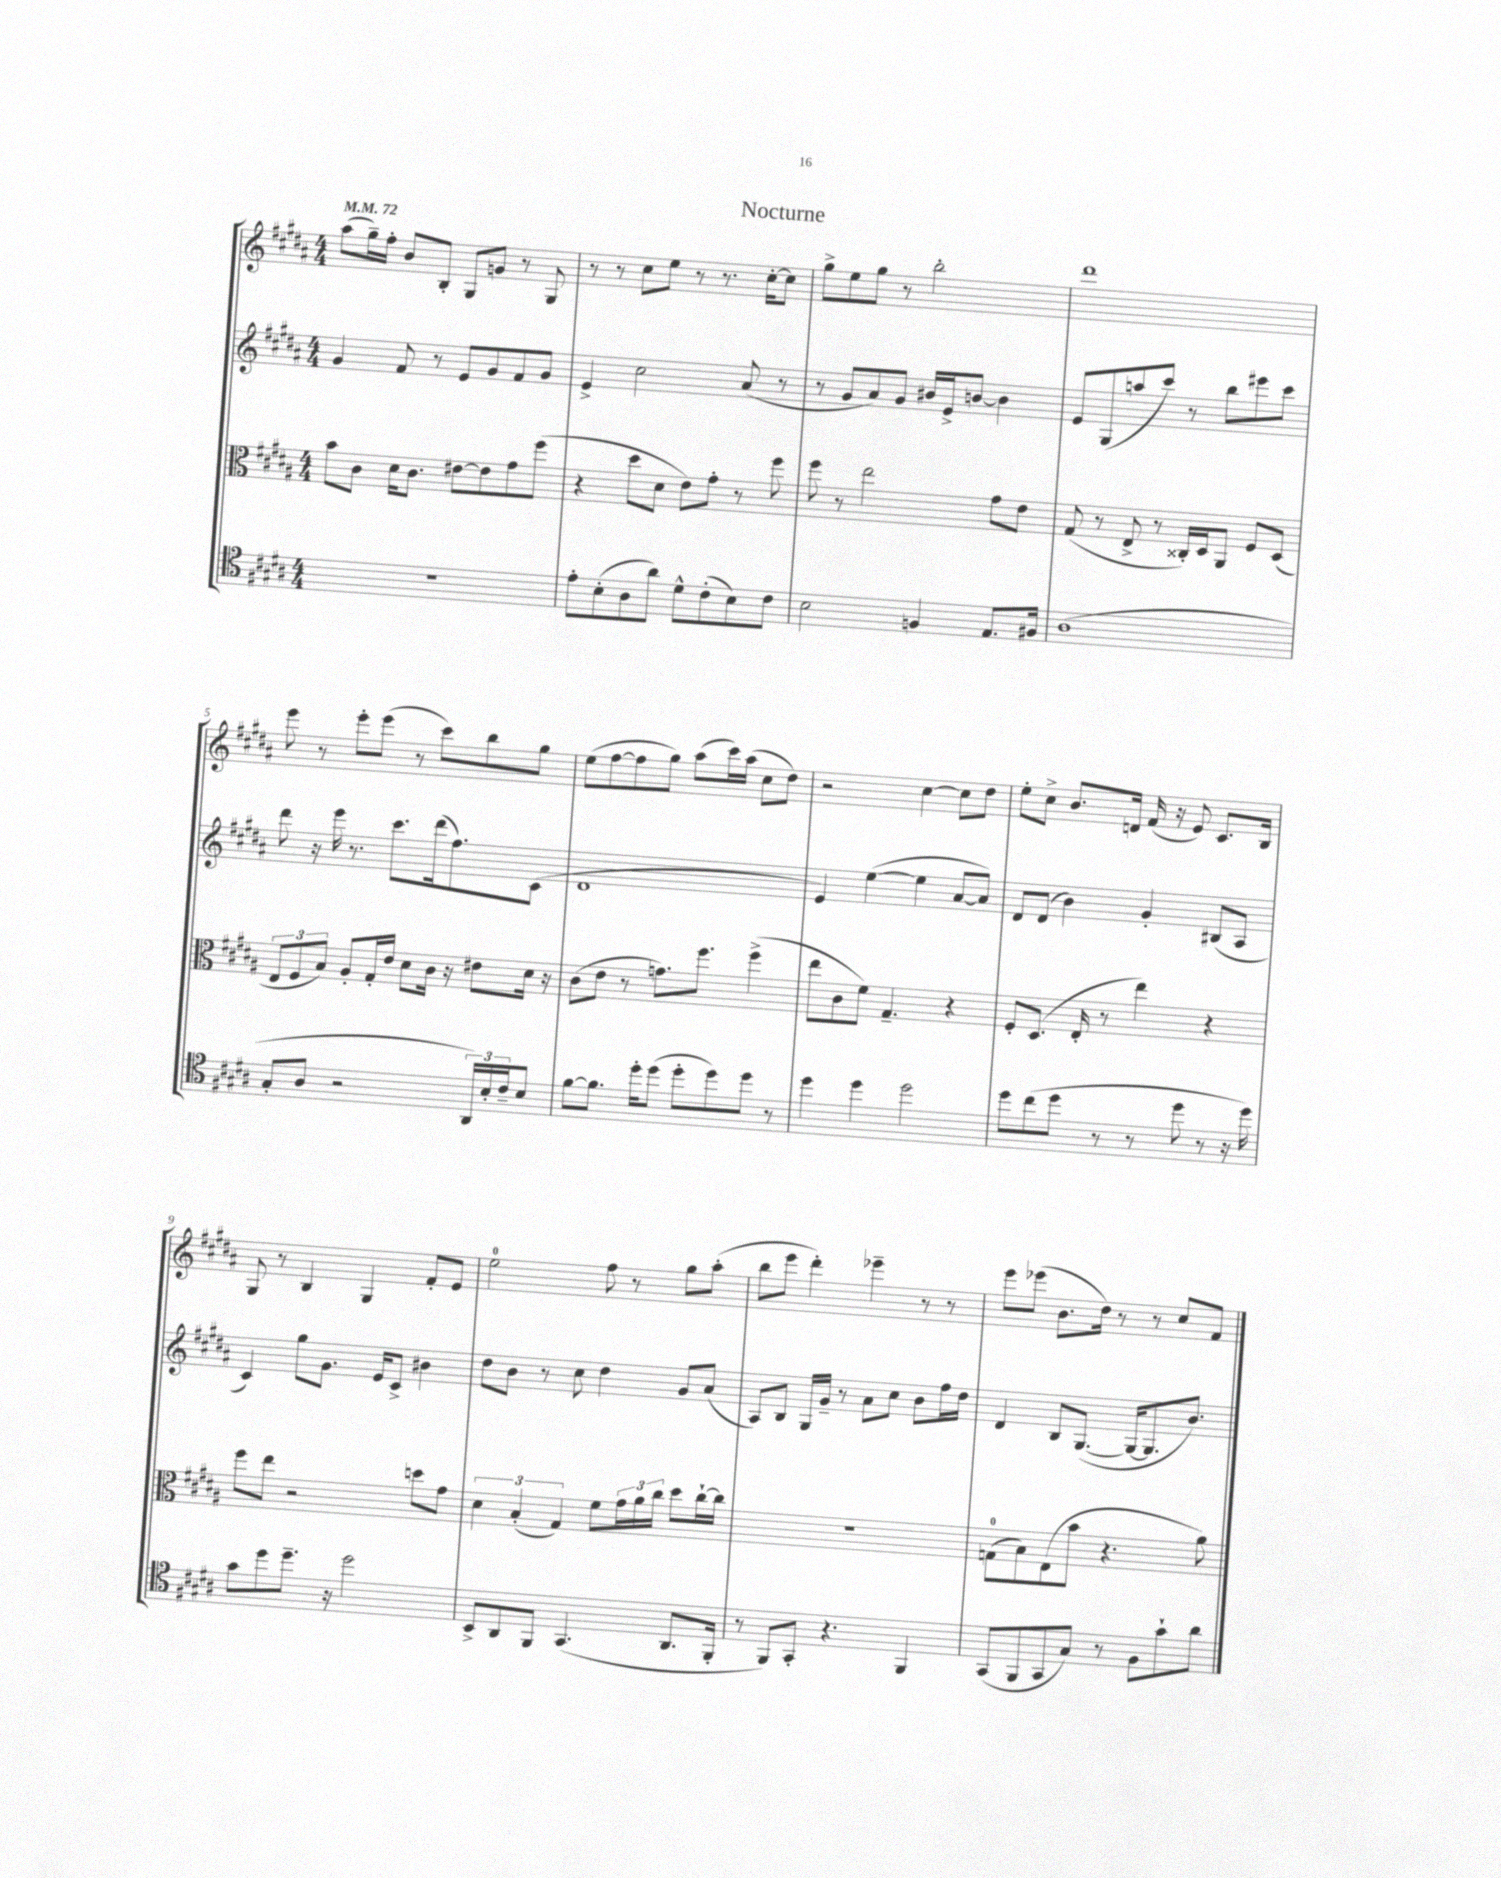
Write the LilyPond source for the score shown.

\header { title = "Nocturne" }
<<
\new StaffGroup <<
\new Staff = "s0" {
    \clef treble \key b \major \numericTimeSignature \time 4/4 \tempo 4 = 72
    ais''8( gis''16--) fis''16-. b'8 b8-. gis8 g'8 r8 gis8 |
    r8 r8 cis''8 e''8 r8 r8. cis''16~-. cis''8 |
    gis''8-> e''8 gis''8 r8 b''2-. |
    dis'''1 |
    e'''8 r8 e'''8-. e'''8( r8 cis'''8) b''8 gis''8 |
    e''8( fis''8~ fis''8 gis''8) ais''8( cis'''16) ais''16( cis''8 dis''8) |
    r2 cis''4~ cis''8 dis''8 |
    e''8-. cis''8-> b'8. d'16 fis'16( r16 e'8) cis'8. b16 |
    gis8 r8 b4 gis4 fis'8-. e'8 |
    e''2-0 fis''8 r8 gis''8 ais''8-.( |
    b''8 e'''8 dis'''4-.) ees'''4-- r8 r8 |
    e'''8 ees'''8( b'8. dis''16) r8 r8 cis''8 fis'8 \bar "|." |
}
\new Staff = "s1" {
    \clef treble \key b \major \numericTimeSignature \time 4/4
    gis'4 fis'8 r8 e'8 gis'8 fis'8 gis'8 |
    e'4-> cis''2 ais'8( r8 |
    r8 gis'8 ais'8) gis'8 bis'16 e'16-> b'8~ b'4 |
    e'8 gis8( a''8 cis'''8) r8 b''8 eis'''8 cis'''8 |
    dis'''8 r16 e'''16 r8. cis'''8. dis'''16( fis''8.) cis'8( |
    dis'1 |
    e'4) e''4~( e''4 ais'8~ ais'8) |
    dis'8 dis'8( b'4) gis'4-. bis8( ais8 |
    cis'4) gis''8 gis'8. e'16 cis'8-> bis'4 |
    dis''8 b'8 r8 cis''8 dis''4 gis'8 ais'8( |
    ais8) b8 gis16 gis'16-- r8 ais'8 cis''8 b'8 fis''16 dis''16 |
    dis'4 b8 gis8.~( gis16~ gis8. b'8.) \bar "|." |
}
\new Staff = "s2" {
    \clef alto \key b \major \numericTimeSignature \time 4/4
    b'8 cis'8 dis'16 cis'8. eis'8~ eis'8 gis'8 fis''8( |
    r4 dis''8 dis'8 e'8) gis'8-. r8 fis''8 |
    fis''8 r8 e''2 gis'8 e'8 |
    gis8( r8 e8-> r8 cisis16-.) dis16 ais,8 fis8 dis8( |
    \tuplet 3/2 { e8 fis8 b8) } ais8-. gis16-. e'16 dis'8 cis'16 r16 eis'8 dis'16 r16 |
    cis'8( e'8 r8 g'8.) fis''8. fis''4->( |
    e''8 cis'8 fis'8) gis4.-- r4 |
    fis8-. dis8.( e16-. r8 e''4) r4 |
    fis''8 e''8 r2 d''8 gis'8 |
    \tuplet 3/2 { dis'4 b4-.( gis4) } fis'8 \tuplet 3/2 { gis'16 ais'16 cis''16 } dis''8 cis''16~-! cis''16 |
    R1 |
    g8-0( b8) e8( b'8 r4. ais'8) \bar "|." |
}
\new Staff = "s3" {
    \clef tenor \key b \major \numericTimeSignature \time 4/4
    R1 |
    e'8-. b8-.( ais8 ais'8) dis'8-^ cis'8-.( b8) cis'8 |
    b2 f4 e8. fis16 |
    ais1( |
    gis8-. ais8 r2 \tuplet 3/2 { ais,16) b16-. cis'16-- } b8 |
    fis'8~ fis'8. dis''16-. dis''8( dis''8-. dis''8) dis''8 r8 |
    dis''4 dis''4 dis''2 |
    dis''8 cis''8( dis''8 r8 r8 dis''8 r8 r16 dis''16) |
    gis'8 dis''8 dis''8.-- r16 dis''2 |
    b,8-> ais,8 fis,8 gis,4.( ais,8. fis,16-. |
    r8 fis,8) gis,8-. r4. fis,4 |
    gis,8( fis,8 gis,8 gis8) r8 fis8 gis'8-! ais'8 \bar "|." |
}
>>
>>
